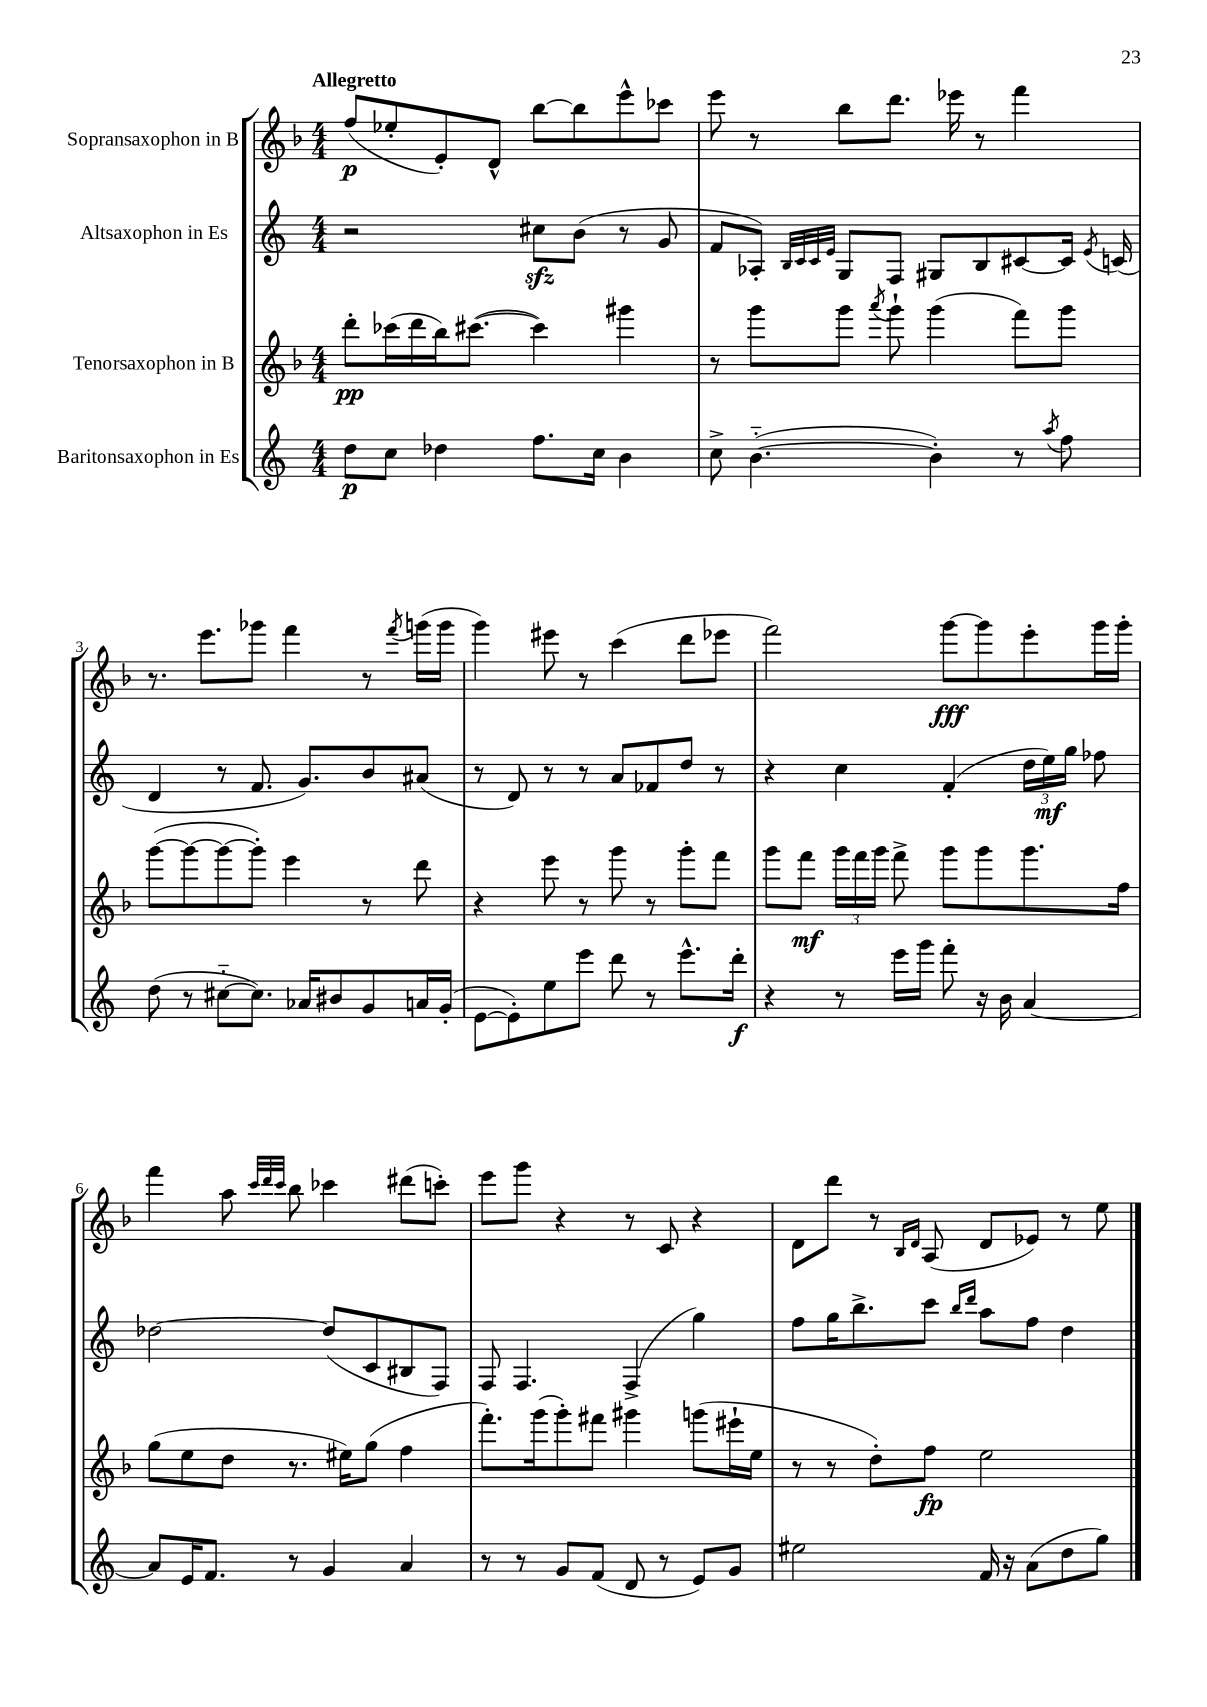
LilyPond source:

<<
\new StaffGroup <<
\new Staff = "s0" \with { instrumentName = "Sopransaxophon in B" } {
    \clef treble \key f \major \numericTimeSignature \time 4/4 \tempo "Allegretto"
    \autoBeamOff f''8[\p( ees''8-. e'8-.) d'8]-^ bes''8[~ bes''8 e'''8-^ ces'''8] |
    e'''8 r8 bes''8[ d'''8.] ees'''16 r8 f'''4 |
    r8. e'''8.[ ges'''8] f'''4 r8 \acciaccatura { f'''8 } g'''16[( g'''16] |
    g'''4) eis'''8 r8 c'''4( d'''8[ ees'''8] |
    f'''2) g'''8[~\fff g'''8 e'''8-. g'''16 g'''16]-. |
    f'''4 a''8 \grace { c'''32[ d'''32 c'''32] } bes''8 ces'''4 dis'''8[( c'''8]-.) |
    e'''8[ g'''8] r4 r8 c'8 r4 |
    d'8[ d'''8] r8 \grace { bes16[ d'16] } a8( d'8[ ees'8]) r8 e''8 \bar "|." |
}
\new Staff = "s1" \with { instrumentName = "Altsaxophon in Es" } {
    \clef treble \key c \major \numericTimeSignature \time 4/4
    \autoBeamOff r2 cis''8[\sfz b'8]( r8 g'8 |
    f'8[ aes8]-.) \grace { b32[ c'32 c'32 e'32] } g8[ f8] gis8[ b8 cis'8~ cis'16] \acciaccatura { e'8 } c'16( |
    d'4 r8 f'8. g'8.[) b'8 ais'8]( |
    r8 d'8) r8 r8 a'8[ fes'8 d''8] r8 |
    r4 c''4 f'4-.( \tuplet 3/2 { d''16[ e''16\mf) g''16] } fes''8 |
    des''2~ des''8[( c'8 bis8 f8]) |
    f8 f4. f4->( g''4) |
    f''8[ g''16 b''8.-> c'''8] \grace { b''16[ d'''16] } a''8[ f''8] d''4 \bar "|." |
}
\new Staff = "s2" \with { instrumentName = "Tenorsaxophon in B" } {
    \clef treble \key f \major \numericTimeSignature \time 4/4
    \autoBeamOff d'''8[-.\pp ces'''16( d'''16 bes''16) cis'''8.]~( cis'''4) gis'''4 |
    r8 g'''8[ g'''8] \acciaccatura { a'''8 } g'''8-! g'''4( f'''8[) g'''8] |
    g'''8[~( g'''8~ g'''8~ g'''8]-.) e'''4 r8 d'''8 |
    r4 e'''8 r8 g'''8 r8 g'''8[-. f'''8] |
    g'''8[ f'''8]\mf \tuplet 3/2 { g'''16[ f'''16 g'''16] } f'''8-> g'''8[ g'''8 g'''8. f''16] |
    g''8[( e''8 d''8] r8. eis''16[) g''8]( f''4 |
    f'''8.[-.) g'''16( g'''8-.) fis'''8] gis'''4 g'''8[( eis'''16-! e''16] |
    r8 r8 d''8[-.) f''8]\fp e''2 \bar "|." |
}
\new Staff = "s3" \with { instrumentName = "Baritonsaxophon in Es" } {
    \clef treble \key c \major \numericTimeSignature \time 4/4
    \autoBeamOff d''8[\p c''8] des''4 f''8.[ c''16] b'4 |
    c''8-> b'4.~-_( b'4-.) r8 \acciaccatura { a''8 } f''8 |
    d''8( r8 cis''8[~-_ cis''8.]) aes'16[ bis'8 g'8 a'16 g'16]-.( |
    e'8[~ e'8-.) e''8 e'''8] d'''8 r8 e'''8.[-^ d'''16]-.\f |
    r4 r8 e'''16[ g'''16] f'''8-. r16 b'16 a'4~ |
    a'8[ e'16 f'8.] r8 g'4 a'4 |
    r8 r8 g'8[ f'8]( d'8 r8 e'8[) g'8] |
    eis''2 f'16 r16 a'8[( d''8 g''8]) \bar "|." |
}
>>
>>
